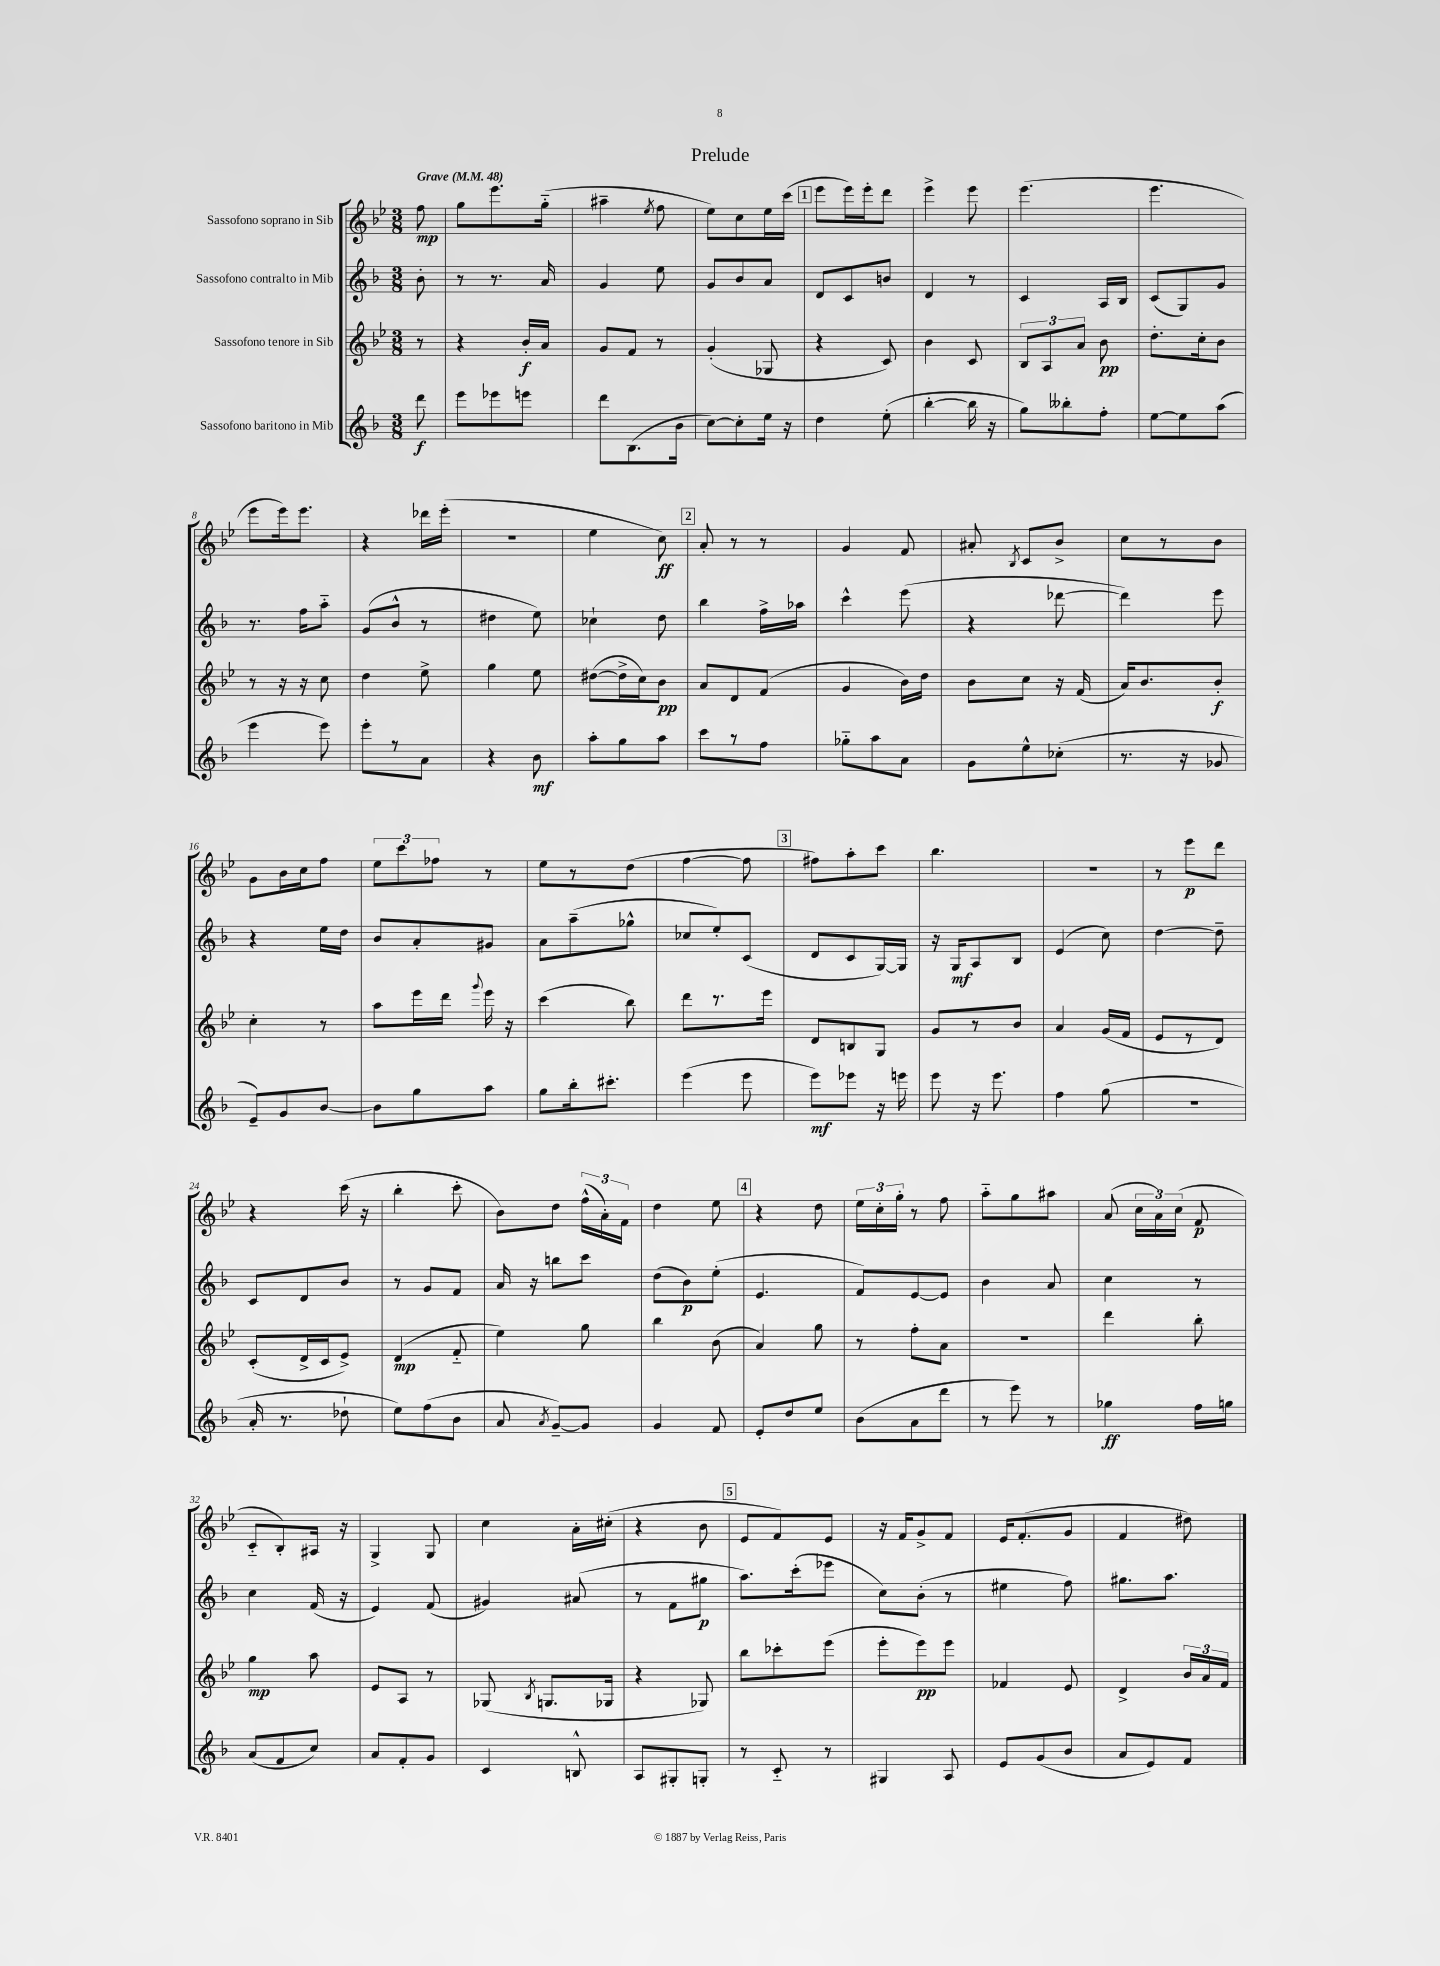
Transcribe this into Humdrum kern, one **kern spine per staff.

**kern	**kern	**kern	**kern
*staff4	*staff3	*staff2	*staff1
*clefG2	*clefG2	*clefG2	*clefG2
*k[b-]	*k[b-e-]	*k[b-]	*k[b-e-]
*M3/8	*M3/8	*M3/8	*M3/8
*MM48	*MM48	*MM48	*MM48
8ddd	8r	8b-'	8ff
=	=	=	=
8eee	4r	8r	8gg
8eee-	.	8.r	8.eee-
8eee	16b-'	.	.
.	16a	16a	(16gg'~
=	=	=	=
8ddd	8g	4g	4aa#~
(8.B-	8f	.	.
.	.	.	8qee-
.	8r	8ee	8ff
16b-	.	.	.
=	=	=	=
[8cc)	(4g'	8g	8ee-)
8cc']	.	8b-	8cc
16ee	8G-	8a	16ee-
16r	.	.	(16ccc
=	=	=	=
4dd	4r	8d	8eee-
.	.	8c	16eee-)
.	.	.	16eee-'
(8ee'	8c)	8b	8ddd
=	=	=	=
[4bb-'	4b-	4d	4eee-^
16bb-]	8c	8r	8eee-
16r	.	.	.
=	=	=	=
8gg)	12B-	4c	(4.eee-
.	12A	.	.
8bb--'	.	.	.
.	12a	.	.
8ff'	8b-	16A	.
.	.	16B-	.
=	=	=	=
[8ee	8.dd'	(8c	4.eee-
8ee]	.	8G)	.
.	16cc'	.	.
(8aa	8b-	8g	.
=	=	=	=
4eee	8r	8.r	8eee-
.	16r	.	16eee-)
.	16r	16ff	8.eee-
8eee)	8cc	8aa'~	.
=	=	=	=
8eee'	4dd	(8g	4r
8r	.	8b-^^	.
8a	8ee-^	8r	16ddd-
.	.	.	(16eee-'
=	=	=	=
4r	4gg	4dd#	4.r
8b-	8ee-	8ee)	.
=	=	=	=
8aa'	([8dd#	4cc-`	4ee-
8gg	16dd#^]	.	.
.	16cc)	.	.
8aa	8b-	8dd	8cc)
=	=	=	=
8ccc	8a	4bb-	8a'
8r	8d	.	8r
8ff	(8f	16ff^	8r
.	.	16aa-	.
=	=	=	=
8gg-'~	4g	4ccc^^	4g
8aa	.	.	.
8a	16b-)	(8eee	8f
.	16dd	.	.
=	=	=	=
8g	8b-	4r	8a#'
.	.	.	8qB-
8ee^^	8cc	.	8c
(8cc-'	16r	[8ddd-	8b-^
.	(16f	.	.
=	=	=	=
8.r	16a)	4ddd-])	8cc
.	8.b-	.	.
.	.	.	8r
16r	.	.	.
8g-	8b-'	8eee	8b-
=	=	=	=
8e~)	4cc'	4r	8g
8g	.	.	16b-
.	.	.	16cc
[8b-	8r	16ee	8ff
.	.	16dd	.
=	=	=	=
8b-]	8aa	8b-	12ee-
.	.	.	12ccc
8gg	16eee-	8a'	.
.	.	.	12ff-
.	16ddd	.	.
.	8qqggg	.	.
8aa	16eee-	8g#	8r
.	16r	.	.
=	=	=	=
8gg	(4ccc	8a	8ee-
16bb-'	.	(8aa~	8r
8.ccc#'	.	.	.
.	8bb-)	8gg-^^	(8dd
=	=	=	=
(4eee	8ddd	8cc-	[4ff
.	8.r	8ee')	.
8eee	.	(8c	8ff]
.	16eee-	.	.
=	=	=	=
8eee)	8d	8d	8ff#)
8eee-	8B	8c	8aa'
16r	8G	[16G)	8ccc
16eee	.	16G]	.
=	=	=	=
8eee	8g	16r	4.bb-
.	.	16G	.
16r	8r	8A	.
8.eee	.	.	.
.	8b-	8B-	.
=	=	=	=
4ff	4a	(4e	4.r
(8gg	(16g	8cc)	.
.	16f	.	.
=	=	=	=
4.r	8e-	[4dd	8r
.	8r	.	8eee-
.	8d)	8dd~]	8ddd
=	=	=	=
16a'	(8c'	8c	4r
8.r	.	.	.
.	16d^	8d	.
.	16c	.	.
8dd-`	8e-^)	8b-	(16ccc
.	.	.	16r
=	=	=	=
8ee)	(4d	8r	4bb-'
(8ff	.	8g	.
8b-	8f'~	8f	8ccc'
=	=	=	=
8a	4ee-)	16a	8b-)
.	.	16r	.
8qa	.	.	.
[8g~)	.	8bb	8dd
8g]	8gg	8ccc	(24ff^^
.	.	.	24a')
.	.	.	24f
=	=	=	=
4g	4bb-	(8dd	4dd
.	.	8b-)	.
8f	(8b-	(8ee'	8ee-
=	=	=	=
8e'	4a)	4.e	4r
8dd	.	.	.
8ee	8gg	.	8dd
=	=	=	=
(8b-	8r	8f)	24ee-
.	.	.	24cc'
.	.	.	24gg'
8a	8ff'	[8e	8r
8ddd	8a	8e]	8ff
=	=	=	=
8r	4.r	4b-	8aa'~
8eee)	.	.	8gg
8r	.	8a	8aa#
=	=	=	=
4gg-	4ddd	4cc	(8a
.	.	.	24cc
.	.	.	24a)
.	.	.	(24cc
16ff	8bb-'	8r	8f
16gg	.	.	.
=	=	=	=
(8a	4gg	4cc	8c'~
8f	.	.	8B-')
8cc)	8aa	(16f	16A#
.	.	16r	16r
=	=	=	=
8a	8e-	4e)	4G^
8f'	8A	.	.
8g	8r	(8f	8G
=	=	=	=
4c	(8G-	4g#)	4cc
.	8qB-	.	.
.	8.G	.	.
8B^^	.	(8a#	16a'
.	16G-	.	(16cc#'
=	=	=	=
8A	4r	8r	4r
8G#'	.	8f	.
8G'	8G-)	8gg#	8b-
=	=	=	=
8r	8bb-	8.aa)	8e-
8c'~	8ccc-'	.	8f)
.	.	(16ccc'	.
8r	(8eee-	8eee-	8e-
=	=	=	=
4G#	8eee-'	8cc)	16r
.	.	.	16f
.	8eee-)	(8b-'	8g^
8A	8eee-	8r	8f
=	=	=	=
8e	4f-	4ee#	16e-
.	.	.	(8.f'
(8g	.	.	.
8b-	8e-	8ff)	8g
=	=	=	=
8a	4d^	8.gg#	4f
8e)	.	.	.
.	.	8.aa	.
8f	24b-	.	8dd#)
.	24a	.	.
.	24f	.	.
==	==	==	==
*-	*-	*-	*-
